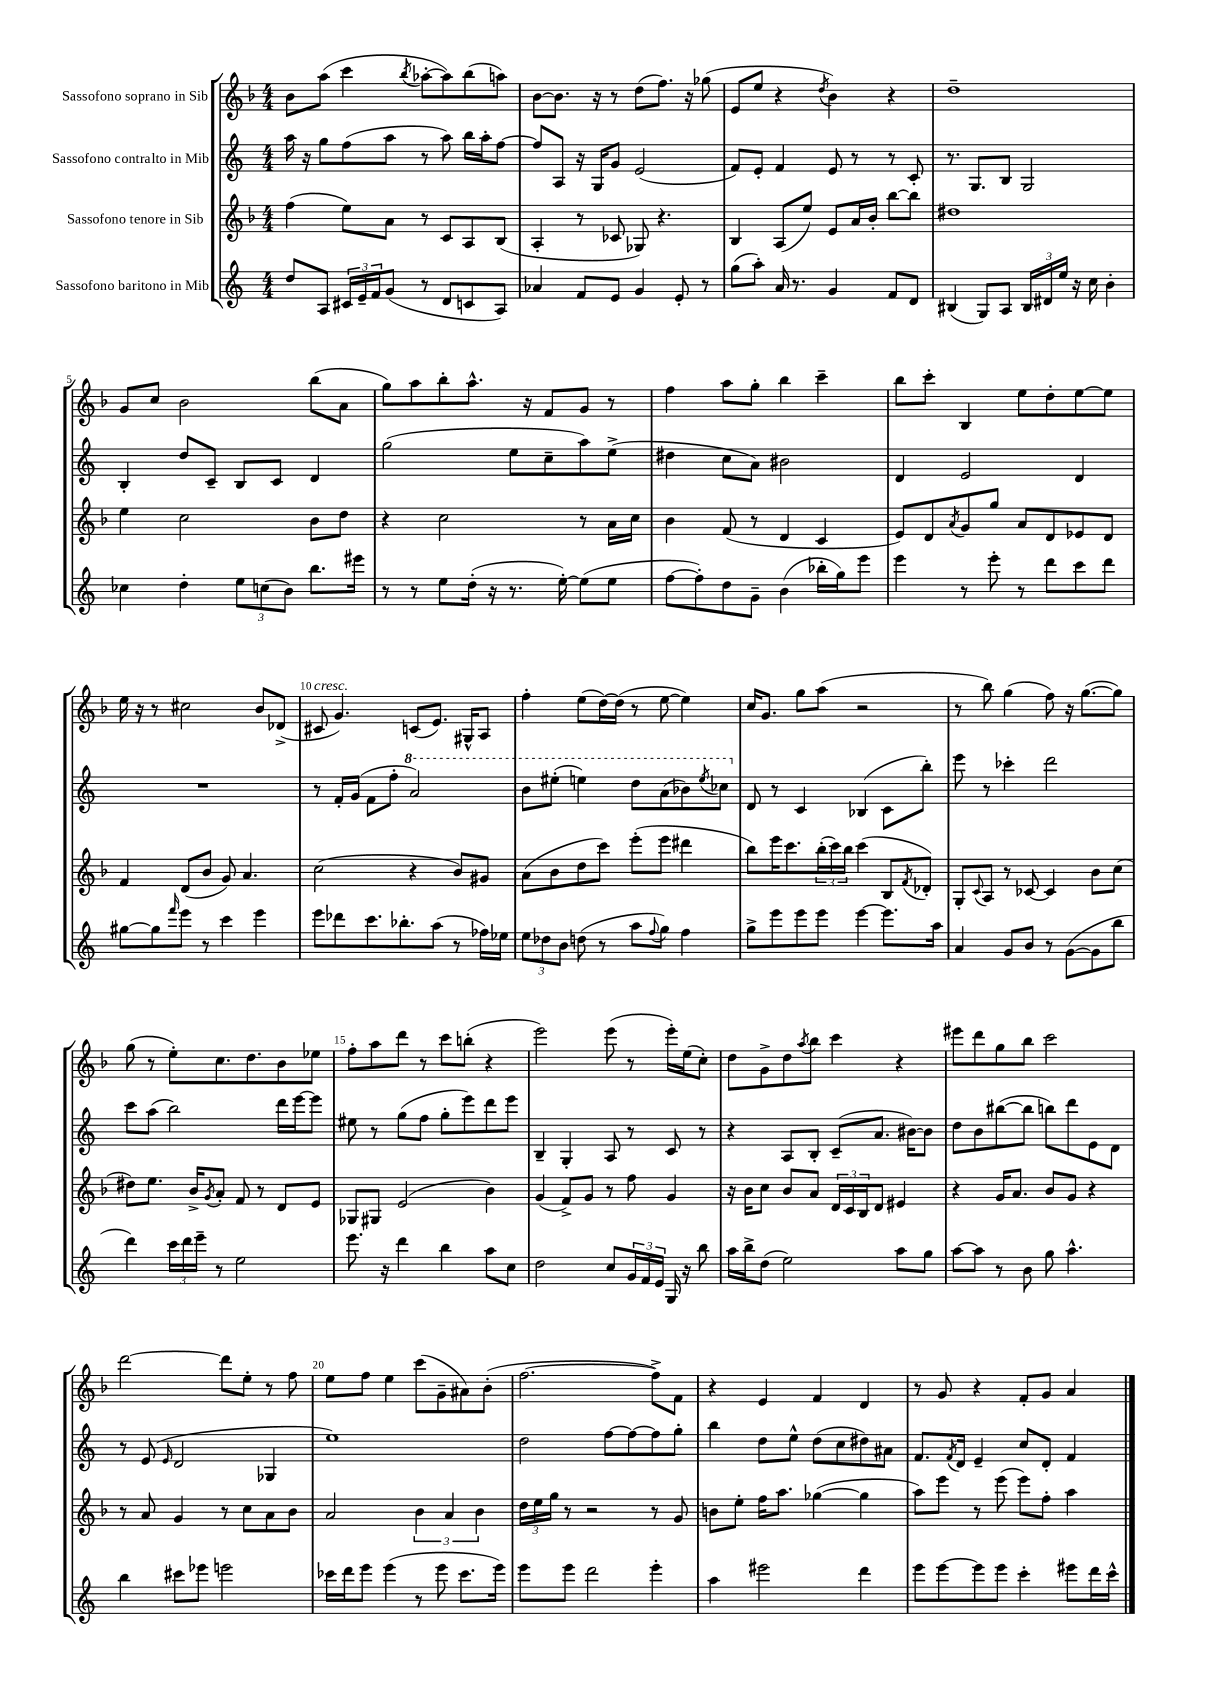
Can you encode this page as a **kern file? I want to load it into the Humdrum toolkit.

**kern	**kern	**kern	**kern
*staff4	*staff3	*staff2	*staff1
*clefG2	*clefG2	*clefG2	*clefG2
*k[]	*k[b-]	*k[]	*k[b-]
*M4/4	*M4/4	*M4/4	*M4/4
8dd/L	(4ff\	16aa\	8b-\L
.	.	16r	.
8A/J	.	8gg\L	(8aa\J
24c#/LL	8ee\L)	(8ff\	4ccc\
24e~/	.	.	.
24f/J	.	.	.
(8g/J	8a\J	8aa\J	.
.	.	.	8qbb-/
8r	8r	8r	[8aa-'\L
8d/L	8c/L	8aa\)	8aa-\])
8c/	8A/	16bb\LL	(8bb-\
.	.	16aa'\J	.
8A/J)	(8B-/J	[8ff\J	8aa\J)
=	=	=	=
4a-/	4A'/	8ff/]L	[8b-\L
.	.	8A/J	8.b-\]J
8f/L	8r	16r	.
.	.	16G/LK	16r
8e/J	8c-/	8g/J	8r
4g/	8G-/)	(2e/	(8dd\L
.	4.r	.	8.ff\J)
8e'/	.	.	.
.	.	.	16r
8r	.	.	(8gg-\
=	=	=	=
(8gg\L	4B-/	8f/L)	8e/L
8aa'\J)	.	8e'/J	8ee/J
16a/	(8A/L	4f/	4r
8.r	.	.	.
.	8ee/J)	.	.
.	.	.	8qdd/
4g/	8e/L	8e/	4b-\)
.	16a/L	8r	.
.	16b-'/JJ	.	.
8f/L	[8bb-\L	8r	4r
8d/J	8bb-\]J	8c'/	.
=	=	=	=
(4B#/	1dd#	8.r	1dd~
.	.	8.G/L	.
8G/L)	.	.	.
8A/J	.	8B/J	.
24B#/LL	.	2G/	.
24d#/	.	.	.
24ee/JJ	.	.	.
16r	.	.	.
16cc\	.	.	.
4b'\	.	.	.
=	=	=	=
4cc-\	4ee\	4B'/	8g/L
.	.	.	8cc/J
4dd'\	2cc\	8dd/L	2b-\
.	.	8c~/J	.
12ee\L	.	8B/L	.
(12cc\	.	.	.
.	.	8c/J	.
12b\J)	.	.	.
8.bb\L	8b-\L	4d/	(8bb-\L
.	8dd\J	.	8a\J
16eee#\Jk	.	.	.
=	=	=	=
8r	4r	(2gg\	8gg\L)
8r	.	.	8aa\
8ee\L	2cc\	.	8bb-'\
(16dd'\Jk	.	.	8.aa^^\J
16r	.	.	.
8.r	.	8ee\L	.
.	.	.	16r
.	.	8cc~\	8f/L
[16ee'\)	.	.	.
(8ee\]L	8r	8aa\)	8g/J
8ee\J	16a\LL	(8ee^\J	8r
.	16cc\JJ	.	.
=	=	=	=
[8ff\L	4b-\	4dd#\	4ff\
8ff'\])	.	.	.
8dd\	(8f/	8cc\L	8aa\L
8g~\J	8r	8a\J)	8gg'\J
(4b\	4d/	2b#\	4bb-\
16bb-'\LL	4c/	.	4ccc~\
16gg\J)	.	.	.
8eee\J	.	.	.
=	=	=	=
4eee\	8e/L)	4d/	8bb-\L
.	8d/	.	8ccc'\J
.	8qa/	.	.
8r	8g/	2e/	4B-/
8eee'\	8gg/J	.	.
8r	8a/L	.	8ee\L
8ddd\L	8d/	.	8dd'\
8ccc\	8e-/	4d/	[8ee\
8ddd\J	8d/J	.	8ee\]J
=	=	=	=
[8gg#\L	4f/	1r	16ee\
.	.	.	16r
8gg#\]	.	.	8r
16qqfff/	.	.	.
8eee\J	(8d/L	.	2cc#\
8r	8b-/J	.	.
4ccc\	8g/)	.	.
.	4.a/	.	.
4eee\	.	.	8b-/L
.	.	.	(8d-^/J
=	=	=	=
8eee\L	(2cc\	8r	8c#/
8ddd-\	.	16f'/LL	4.g/)
.	.	(16g/JJ	.
8.ccc\	.	8f\L	.
.	.	8ff'\J	.
8.bb-'\	.	.	.
.	4r	2aa/)	(8c/L
(8aa\J	.	.	8.e/J)
8r	8b-/L)	.	.
.	.	.	16G#^^/LK
16ff-\LL)	8g#/J	.	8A/J
16ee-\JJ	.	.	.
=	=	=	=
12ee\L	(8a\L	8bb\L	4ff'\
12dd-\	.	.	.
.	8b-\	(8eee#'\J	.
12b\J	.	.	.
(8dd\	8dd\	4eee\)	(8ee\L
8r	8ccc\J)	.	[16dd\L)
.	.	.	(16dd\]JJ
8aa\L	(8eee'\L	8ddd\L	8r
8qqff/	.	.	.
8gg\J)	8eee\J	(8aa\	[8ee\
4ff\	4ddd#\	8bb-\)	4ee\])
.	.	8qeee/	.
.	.	8ccc-\J	.
=	=	=	=
8gg^\L	8bb-\L)	8d/	16cc/LK
.	.	.	8.g/J
8eee\	16eee\K	8r	.
.	8.ccc\	.	.
8eee\	.	4c/	8gg\L
8eee\J	(24bb-'\L	.	(8aa\J
.	24ccc\)	.	.
.	24bb-\JJ	.	.
[4eee\	(4ccc\	(4B-/	2r
8.eee\]L	8B-/L	8c\L	.
.	8qf/	.	.
.	8d-'/J)	8bb'\J)	.
16aa\Jk	.	.	.
=	=	=	=
4a/	8G'/L	8eee\	8r
.	8qqc/	.	.
.	8A/J	8r	8bb-\)
8g/L	8r	4ccc-'\	(4gg\
8b/J	[8c-/	.	.
8r	4c-/]	2ddd\	8ff\)
([8g\L	.	.	16r
.	.	.	([8.gg\L
8g\]	8b-\L	.	.
8bb\J	(8cc\J	.	8gg\]J)
=	=	=	=
4ddd\)	8dd#\L)	8ccc\L	(8gg\
.	8.ee\J	(8aa\J	8r
24ccc\LL	.	2bb\)	8ee'\L)
24ddd\	.	.	.
.	16b-^/LK	.	.
24eee~\JJ	.	.	.
.	8qg/	.	.
8r	8a'/J	.	8.cc\
2ee\	8f/	.	.
.	.	.	8.dd\
.	8r	.	.
.	8d/L	16ddd\LL	8b-\
.	.	[16eee\J	.
.	8e/J	8eee\]J	8ee-\J
=	=	=	=
8.eee\	8G-/L	8ee#\	8ff'\L
.	8G#/J	8r	8aa\
16r	.	.	.
4ddd\	(2e/	(8gg\L	8ddd\J
.	.	8ff\J	8r
4bb\	.	8gg'\L	8ccc\L
.	.	8eee\)	(8bb'\J
8aa\L	4b-\)	8ddd\	4r
8cc\J	.	8eee\J	.
=	=	=	=
2dd\	(4g/	4B~/	2eee\)
.	8f^/L)	4G'/	.
.	8g/J	.	.
8cc/L	8r	8A/	(8eee\
24g/L	8ff\	8r	8r
24f/	.	.	.
24e/JJ	.	.	.
16G/	4g/	8c/	16eee'\LL)
16r	.	.	(16ee\J
8bb\	.	8r	8cc'\J)
=	=	=	=
16aa\LL	16r	4r	8dd\L
16bb^\J	16b-\LK	.	.
(8dd\J	8cc\J	.	8g^\
2ee\)	8b-/L	8A/L	8dd\
.	.	.	8qaa/
.	8a/J	8B'/J	8bb-\J
.	24d/LL	(8c~/L	4ccc\
.	24c/	.	.
.	24B-/J	.	.
.	8d/J	8.a/J	.
8aa\L	4e#/	.	4r
.	.	[16b#\LK)	.
8gg\J	.	8b#\]J	.
=	=	=	=
[8aa\L	4r	8dd\L	8eee#\L
8aa\]J	.	8b\	8ddd\
8r	16g/LK	([8bb#\	8gg\
.	8.a/J	.	.
8b\	.	8bb#\]J	8bb-\J
8gg\	8b-/L	8bb\L)	2ccc\
4.aa^^\	8g/J	8ddd\	.
.	4r	8e\	.
.	.	8d\J	.
=	=	=	=
4bb\	8r	8r	[2ddd\
.	8a/	(8e/	.
.	.	16qqe/	.
8ccc#\L	4g/	2d/	.
8eee-\J	.	.	.
2eee\	8r	.	8ddd\]L
.	8cc\L	.	8ee'\J
.	8a\	4G-/	8r
.	8b-\J	.	8ff\
=	=	=	=
16ccc-\LL	2a/	1ee)	8ee\L
16ddd\J	.	.	.
8eee\J	.	.	8ff\J
(4eee\	.	.	4ee\
8r	6b-\	.	(8ccc\L
8eee\	.	.	8g~\
.	6a/	.	.
8.ccc-\L	.	.	8a#\)
.	6b-\	.	.
.	.	.	(8b-'\J
16eee\Jk)	.	.	.
=	=	=	=
8eee\L	24dd\LL	2dd\	[2.ff\
.	24ee\	.	.
.	24gg\JJ	.	.
8eee\J	8r	.	.
2ddd\	2r	.	.
.	.	[8ff\L	.
.	.	8ff\_	.
4eee'\	8r	8ff\]	8ff^\]L)
.	8g/	8gg'\J	8f\J
=	=	=	=
4aa\	8b\L	4bb\	4r
.	8ee'\J	.	.
2eee#\	16ff\LK	8dd\L	4e/
.	8.aa\J	.	.
.	.	8ee^^\J	.
.	([4gg-\	(8dd\L	4f/
.	.	8cc\	.
4ddd\	4gg-\]	8dd#\)	4d/
.	.	8a#\J	.
=	=	=	=
8eee\L	8aa\L)	8.f/L	8r
[8eee\	8eee\J	.	8g/
.	.	8qf/	.
.	.	16d/Jk	.
8eee\]	8r	4e~/	4r
8eee\J	(8eee\	.	.
4ccc'\	8eee\L)	8cc/L	8f'/L
.	8ff'\J	8d'/J	8g/J
8eee#\L	4aa\	4f/	4a/
16ddd\L	.	.	.
16ccc^^\JJ	.	.	.
==	==	==	==
*-	*-	*-	*-
